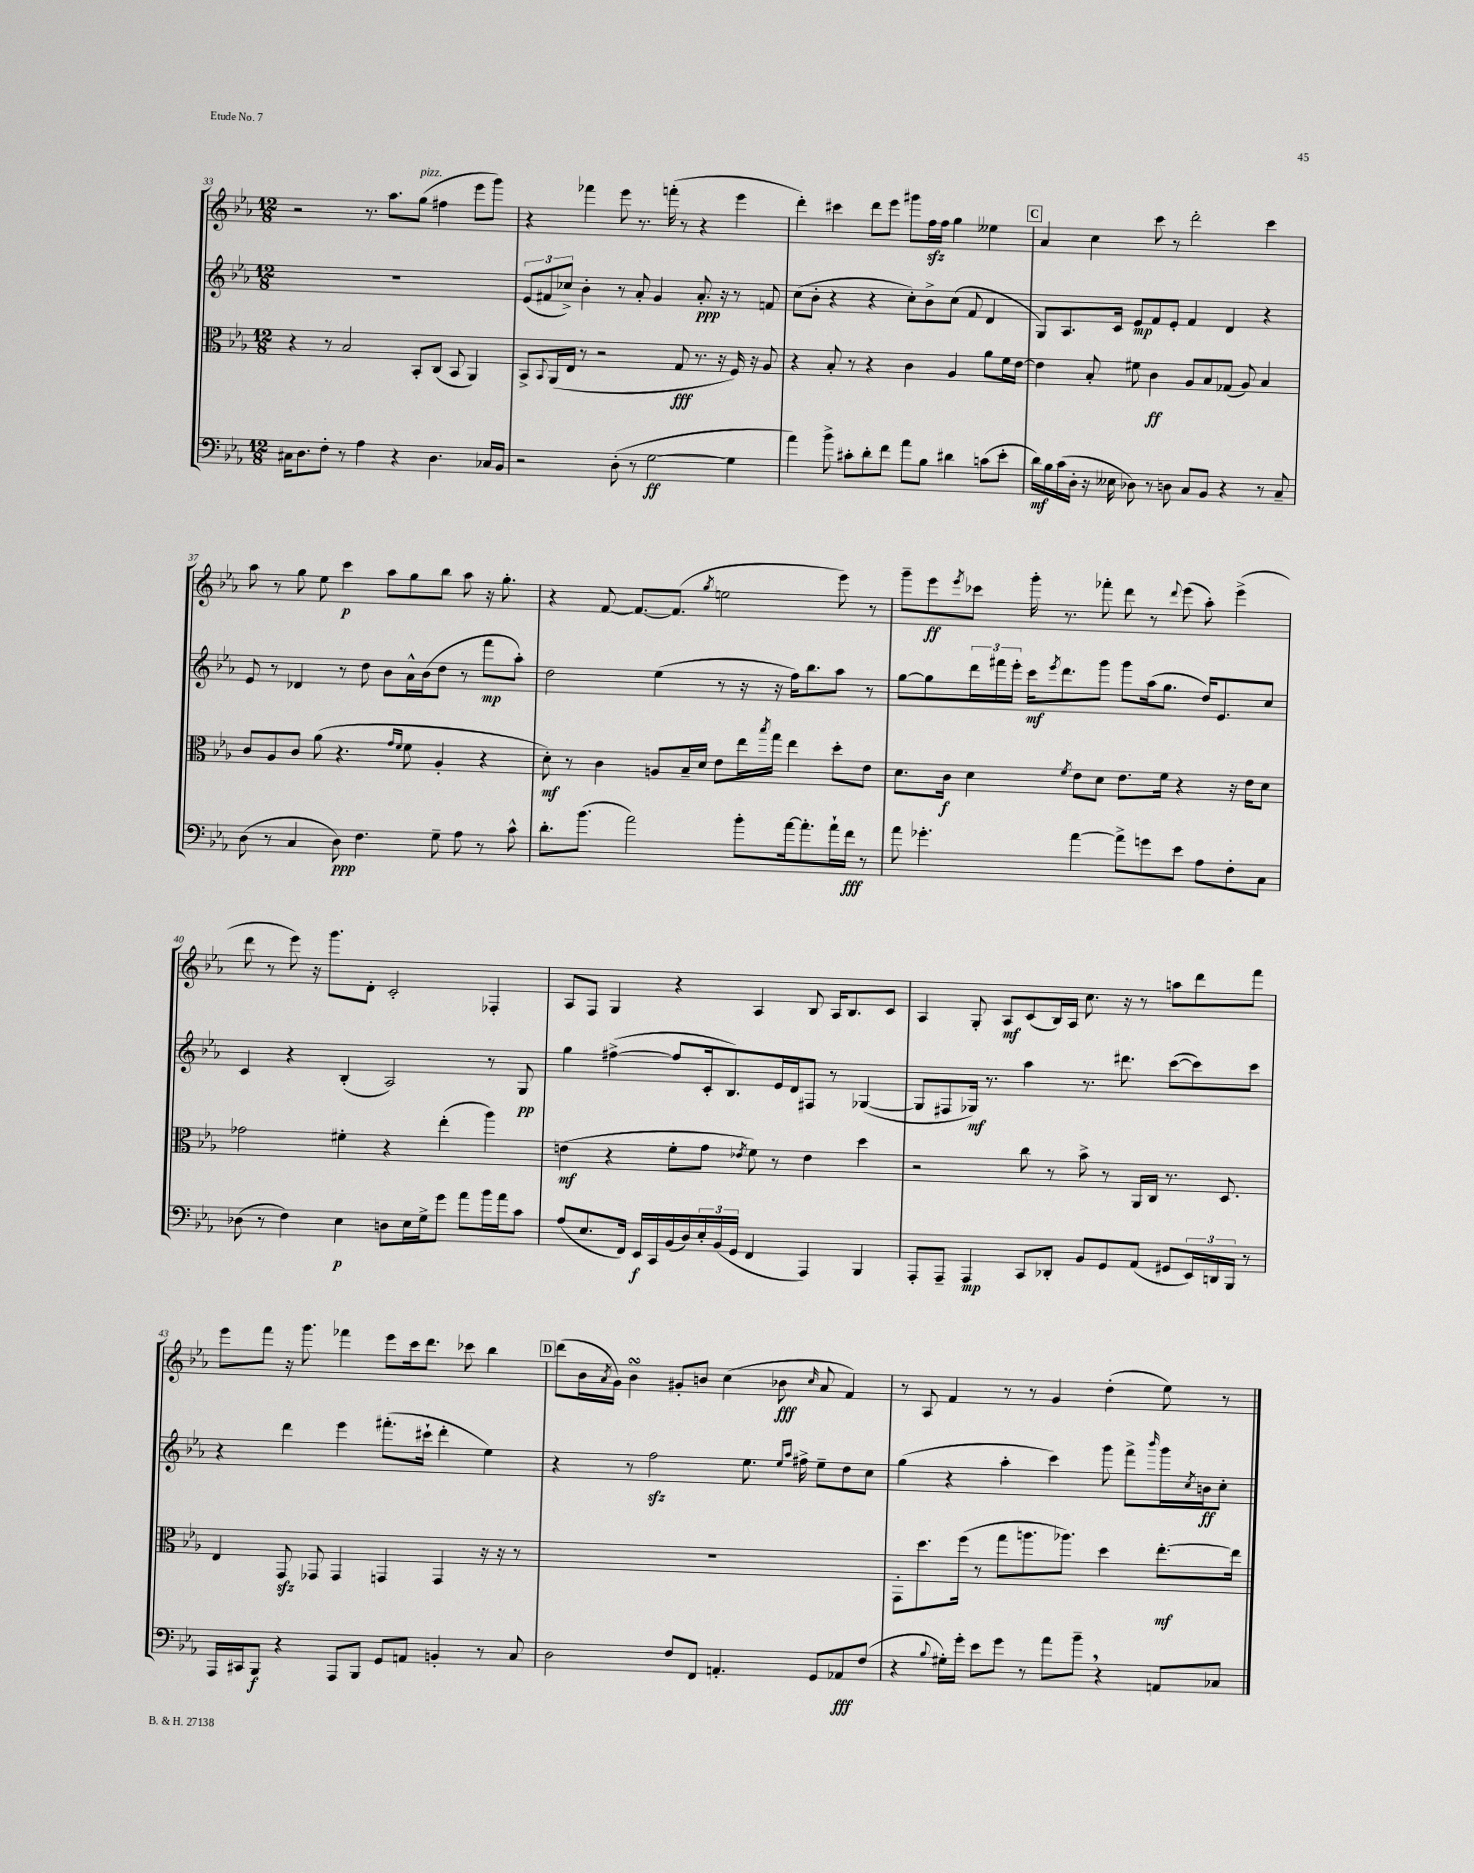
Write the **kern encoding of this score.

**kern	**kern	**kern	**kern
*staff4	*staff3	*staff2	*staff1
*clefF4	*clefC3	*clefG2	*clefG2
*k[b-e-a-]	*k[b-e-a-]	*k[b-e-a-]	*k[b-e-a-]
*M12/8	*M12/8	*M12/8	*M12/8
16C#\LK	4r	1.r	2r
8.D\	.	.	.
8F'\J	8r	.	.
8r	2B-/	.	.
4A-\	.	.	8.r
.	.	.	8.aa-\L
4r	.	.	.
.	8BB-'/L	.	(8gg\J
4.D\	(8C/J	.	4ff#\
.	8BB-/	.	.
.	4AA-/)	.	8eee-\L
16C-/LL	.	.	8ggg\J)
16BB-/JJ	.	.	.
=	=	=	=
2r	8BB-^/L	(12e-/L	4r
.	.	12f#/	.
.	8qqBB-/	.	.
.	(16AA-/L	.	.
.	.	12cc-^/J)	.
.	16E-/JJ	.	.
.	8r	4b-'\	4fff-\
.	2r	.	.
(8D'\	.	8r	8eee-\
8r	.	8a-'/	8.r
[2G\	.	4g/	.
.	.	.	(16fff'\
.	8G/	.	8r
.	8.r	8.a-'/	4r
.	16r	16r	.
4G\]	16F/)	8r	4eee-\
.	16r	.	.
.	8A-/	8f/	.
=	=	=	=
4a-\)	4r	(8cc\L	4ddd'\)
.	.	8b-'\J	.
8b-^\	8B-'/	4r	4ccc#\
8c#'\L	8r	.	.
8d'\	4r	4r	8ddd\L
8f\J	.	.	8eee-\J
8a-\L	4c\	8cc'\L)	8ggg#\L
8B-\J	.	8b-^\	16ff\L
.	.	.	16ff\JJ
4d#\	4A-/	(8cc\J	4gg\
.	.	8f/	.
(8c\L	8a-\L	4d/	4ee--\
8e-'\J	16f\L	.	.
.	[16e-\JJ	.	.
=	=	=	=
16d\LL)	4e-\]	8G/L)	4a-/
16B-\	.	.	.
(16c\	.	8.A-/	.
16D'\JJ	.	.	.
16r	8B-'/	.	4cc\
16E--\	.	16c/Jk	.
8D-\)	8f#\	8e-/L	.
8r	4c\	8f/	8ccc\
8D\	.	8e-'/J	8r
8C/L	8A-/L	4f/	2ddd'\
8BB-/J	8B-/	.	.
4r	(8G-/J	4d/	.
.	8A-/)	.	.
8r	4B-/	4r	4ccc\
8C~/	.	.	.
=	=	=	=
(8D\	8c/L	8e-/	8aa-\
8r	8A-/	8r	8r
4C/	8c/J	4d-/	8gg\
.	(8a-\	.	8ee-\
8D\)	4.r	8r	4ccc\
4.F\	.	8dd\	.
.	.	8b-\L	8aa-\L
.	16qqg/LL	.	.
.	16qqf/JJ	.	.
.	8f\	16a-^^\L	8gg\
.	.	(16b-\J	.
8G~\	4A-'/	8dd\J	8bb-\J
8A-\	.	8r	8aa-\
8r	4r	8fff\L	16r
.	.	.	8.gg'\
8c^^\	.	8aa-'\J)	.
=	=	=	=
8.d'\L	8d'\)	2dd\	4r
.	8r	.	.
(8.b-\J	.	.	.
.	4c\	.	[8f/
2a-\)	.	.	8.f/_L
.	8A/L	(4ee-\	.
.	.	.	(8.f/]J
.	16B-~/L	.	.
.	16d/JJ	.	.
.	.	.	8qgg/
.	8e-\L	8r	2ee\
8b-'\L	16ee-\L	16r	.
.	8qbb-/	.	.
.	16gg\JJ	16r	.
[16a-\k	4ee-\	16ff\LK)	.
8.a-'\]	.	8.bb-\	.
16a-`\L	8dd'\L	8aa-\J	8eee-\)
16f\JJ	.	.	.
8r	8e-\J	8r	8r
=	=	=	=
8a-\	8.d\L	[8gg\L	8ggg~\L
4.g-'\	.	8gg\]	8eee-\
.	16c\Jk	.	.
.	.	.	8qeee-/
.	4d\	24ddd\L	8ccc-\J
.	.	24fff#\	.
.	.	24eee-'\JJ	.
.	.	16ccc\LK	16ggg'\
.	.	8qeee-/	.
.	.	8.ddd\	8.r
.	8qf/	.	.
[4a-\	8e-\L	.	.
.	8d\J	8ggg\J	8fff-'\
8a-^\]L	8.e-\L	8ggg\L	8ddd\
8g\	.	(16aa-\k	8r
.	16f\Jk	8.gg\J	.
.	.	.	8qqddd/
8e-\J	4r	.	(8eee-\
8A-\L	.	16dd/LK)	8aa-'\)
.	.	8.e-/	.
8F'\	16r	.	(4eee-^\
.	16e-\LK	.	.
8C\J	8d\J	8cc/J	.
=	=	=	=
(8D-\	2g-\	4c/	8ddd\
8r	.	.	8r
4F\)	.	4r	8eee-\)
.	.	.	16r
.	.	.	8.ggg\L
4E-\	4f#'\	(4B-'/	.
.	.	.	8d'\J
8D\L	4r	2A-/)	2c'/
16E-\L	.	.	.
16G^\J	.	.	.
8g\J	(4ee-'\	.	.
8a-\L	.	.	.
16b-\L	4aa-\)	8r	4F-'/
16a-\J	.	.	.
8c\J	.	8G/	.
=	=	=	=
(8A-/L	(4e\	4gg\	8A-/L
8.E-/	.	.	8F/J
.	4r	([4ff#^\	4G/
16FF/Jk)	.	.	.
16EE-/LL	.	.	.
16CC/	.	.	.
(16BB-/	8f'\L	8ff#/]L	4r
16D/)	.	.	.
24E-'/	8g\J	16c'/k	.
(24BB-/	.	.	.
.	.	8.B-/)	.
24GG/JJ	.	.	.
.	8qe-/	.	.
4FF/	8f\)	.	4A-/
.	8r	16e-/L	.
.	.	16d/J	.
4AAA-/)	4e-\	8F#/J	8B-/
.	.	8r	16A-/LK
.	.	.	8.B-/
4BBB-/	4dd\	([4G-/	.
.	.	.	8c/J
=	=	=	=
8AAA-'/L	2r	8G-/]L	4A-/
8AAA-~/J	.	8F#/	.
4AAA-/	.	16G-/Jk)	8G'/
.	.	8.r	.
.	.	.	8A-/L
8CC/L	8cc\	4aa-\	(8c/
8DD-'/J	8r	.	16B-/L)
.	.	.	16A-/JJ
8BB-/L	8b-^\	8.r	8.cc\
8GG/	8r	.	.
.	.	8.ddd#\	16r
(8AA-/J	16AA-/LL	.	8r
.	16C/JJ	.	.
8GG#/L	8.r	([8ccc\L	8aa\L
24EE-/L)	.	8ccc\])	8ddd\
24DD/	.	.	.
.	8.D/	.	.
24BBB-/JJ	.	.	.
8r	.	8ccc\J	8fff\J
=	=	=	=
16AAA-/LL	4E-/	4r	8eee-\L
16CC#/J	.	.	.
8BBB-/J	.	.	8fff\J
4r	8GG/	4ddd\	16r
.	.	.	8.ggg\
.	8GG-/	.	.
8AAA-/L	4GG-/	4eee-\	4fff-\
8BBB-/J	.	.	.
8GG/L	4GG/	(8.fff#'\L	8eee-\L
8AA/J	.	.	16ccc\k
.	.	16ccc#`\Jk	8.ddd\J
4BB'/	4GG/	4ddd'\	.
.	.	.	8ccc-\
8r	16r	4ee-\)	4bb-\
.	16r	.	.
8C/	8r	.	.
=	=	=	=
2D\	1.r	4r	(8ddd\L
.	.	.	16b-\L
.	.	.	8qa-/
.	.	.	16g\JJ)
.	.	8r	4b-\
.	.	2ff\	.
8F/L	.	.	8g#'/L
8FF/J	.	.	8b/J
4.AA'/	.	.	(4cc\
.	.	8.ee-\	.
.	.	.	8b-\
.	.	16qqee-/LL	.
.	.	16qqaa-/JJ	.
.	.	16ff#^\	.
.	.	.	16qqcc/
8GG/L	.	8ee-~\L	8a-/
8AA-/	.	8dd\	4f/)
(8F/J	.	8cc\J	.
=	=	=	=
4r	8GG'\L	(4gg\	8r
.	8.dd\	.	8A-/
8qqB-/	.	.	.
16G#'\LL)	.	4r	4f/
16g'\JJ	(16ff\Jk	.	.
8e-\L	8r	.	.
8g\J	8gg\L	4aa-'\	8r
8r	8.aa\	.	8r
8a-\L	.	4ccc\)	4g/
.	8.aa-\J)	.	.
8b-~\J	.	.	.
4r	4dd\	8ggg\	(4dd'\
.	.	8fff^\L	.
.	.	16qqbbb-/	.
8AA/L	[8.ee-'\L	16ggg\L	8ee-\)
.	.	8qcc/	.
.	.	16b\J	.
8C-/J	.	8cc'\J	8r
.	16ee-\]Jk	.	.
==	==	==	==
*-	*-	*-	*-
